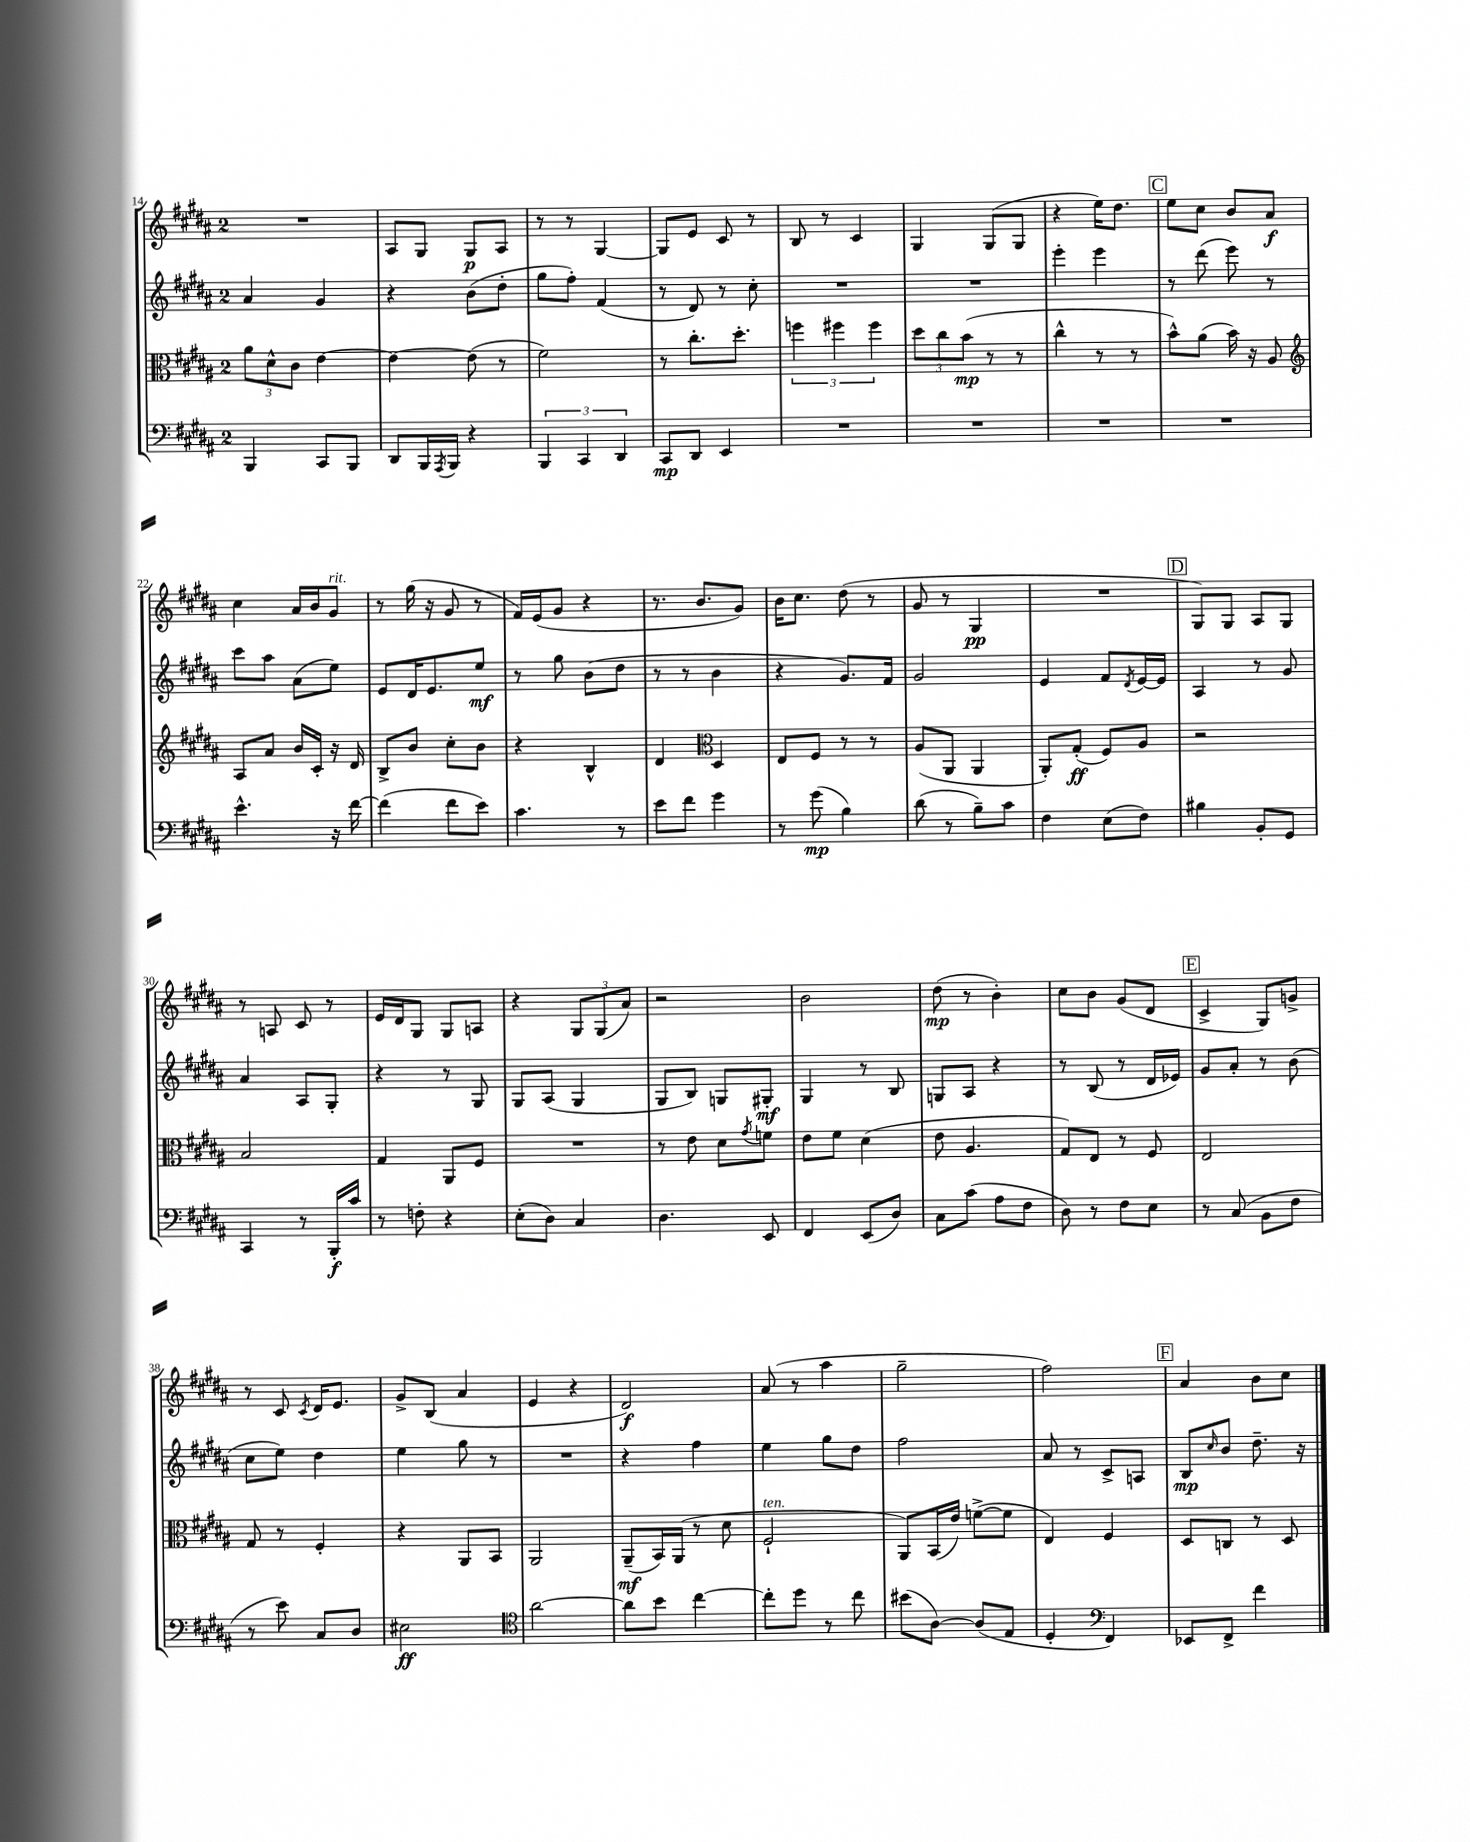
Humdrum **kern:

**kern	**kern	**kern	**kern
*staff4	*staff3	*staff2	*staff1
*clefF4	*clefC3	*clefG2	*clefG2
*k[f#c#g#d#a#]	*k[f#c#g#d#a#]	*k[f#c#g#d#a#]	*k[f#c#g#d#a#]
*M2/4	*M2/4	*M2/4	*M2/4
4BBB	12a#	4a#	2r
.	12d#^^	.	.
.	12c#	.	.
8CC#	[4e	4g#	.
8BBB	.	.	.
=	=	=	=
8DD#	4e_	4r	8A#
16BBB	.	.	8G#
8qAAA#	.	.	.
16BBB	.	.	.
4r	(8e]	(8b	8G#
.	8r	8dd#'	8A#
=	=	=	=
6BBB	2f#)	8gg#	8r
.	.	8ff#')	8r
6CC#	.	.	.
.	.	(4f#	[4G#
6DD#	.	.	.
=	=	=	=
8CC#	8r	8r	8G#]
8DD#	8.cc#'	8d#)	8e
4EE	.	8r	8c#
.	8.dd#'	.	.
.	.	8cc#'	8r
=	=	=	=
2r	6ff	2r	8B
.	.	.	8r
.	6ff#	.	.
.	.	.	4c#
.	6ff#	.	.
=	=	=	=
2r	12dd#	2r	4G#
.	12cc#	.	.
.	(12b	.	.
.	8r	.	(8G#
.	8r	.	8G#
=	=	=	=
2r	4cc#^^	4eee'	4r
.	8r	4eee	16ee)
.	.	.	8.dd#
.	8r	.	.
=	=	=	=
2r	8b^^)	8r	8ee
.	(8a#	(8ddd#	8cc#
.	16b)	8eee)	8b
.	16r	.	.
.	8A#	8r	8a#
=	=	=	=
*	*clefG2	*	*
4.e^^	8A#	8ccc#	4cc#
.	8a#	8aa#	.
.	16b	(8a#	16a#
.	16c#'	.	16b
16r	16r	8ee)	8g#
[16f#	16d#	.	.
=	=	=	=
(4f#]	8B^	8e	8r
.	8b	16d#	(16gg#
.	.	8.e	16r
8f#	8cc#'	.	8g#
8e)	8b	8ee	8r
=	=	=	=
4.c#	4r	8r	16f#)
.	.	.	(16e
.	.	8gg#	8g#
.	4B^^	(8b	4r
8r	.	8dd#	.
=	=	=	=
8e	4d#	8r	8.r
8f#	.	8r	.
.	.	.	8.b
*	*clefC3	*	*
4g#	4D#	4b	.
.	.	.	8g#)
=	=	=	=
8r	8E	4r	16b
.	.	.	8.cc#
(8g#	8F#	.	.
4B)	8r	8.g#)	(8dd#
.	8r	.	8r
.	.	16f#	.
=	=	=	=
(8d#	(8A#	2g#	8g#
8r	8AA#	.	8r
8B~)	4AA#	.	4G#
8c#	.	.	.
=	=	=	=
4F#	8AA#')	4e	2r
.	(8G#'	.	.
(8E	8F#)	8f#	.
.	.	8qd#	.
8F#)	8A#	[16e	.
.	.	16e]	.
=	=	=	=
4B#	2r	4A#	8G#)
.	.	.	8G#
8BB'	.	8r	8A#
8GG#	.	8g#	8G#
=	=	=	=
4CC#	2B	4a#	8r
.	.	.	8A
8r	.	8A#	8c#
16BBB'	.	8G#'	8r
16c#	.	.	.
=	=	=	=
8r	4G#	4r	16e
.	.	.	16d#
8F'	.	.	8G#
4r	8AA#	8r	8G#
.	8F#	8G#	8A
=	=	=	=
(8E'	2r	8G#	4r
8D#)	.	(8A#	.
4C#	.	4G#	12G#
.	.	.	(12G#
.	.	.	12a#)
=	=	=	=
4.D#	8r	8G#	2r
.	8e	8B)	.
.	8d#	8G	.
.	8qg#	.	.
8EE	8f	8G#'	.
=	=	=	=
4FF#	8e	4G#	2b
.	8f#	.	.
(8EE	(4d#	8r	.
8D#)	.	8B	.
=	=	=	=
8C#	8e	8G	(8dd#
(8c#	4.A#	8A#	8r
8A#	.	4r	4b')
8F#	.	.	.
=	=	=	=
8D#)	8G#)	8r	8cc#
8r	8E	(8B	8b
8F#	8r	8r	(8g#
8E	8F#	16d#	8d#
.	.	16e-)	.
=	=	=	=
8r	2E	8g#	4c#^
(8C#	.	8a#'	.
8BB	.	8r	8G#)
8F#	.	(8b	8g^
=	=	=	=
8r	8G#	8cc#	8r
8e)	8r	8ee)	8c#
.	.	.	8qc#
8C#	4F#'	4dd#	16d#
.	.	.	8.e
8D#	.	.	.
=	=	=	=
2E#	4r	4ee	8g#^
.	.	.	(8B
.	8AA#	8gg#	4a#
.	8BB	8r	.
=	=	=	=
*clefC4	*	*	*
[2a#	2AA#	2r	4e
.	.	.	4r
=	=	=	=
8a#]	(8AA#~	4r	2d#)
8b	16BB)	.	.
.	(16AA#	.	.
[4cc#	8r	4ff#	.
.	8d#	.	.
=	=	=	=
8cc#']	2F#`	4ee	(8a#
8dd#	.	.	8r
8r	.	8gg#	4aa#
8cc#	.	8dd#	.
=	=	=	=
(8b#	8AA#)	2ff#	2gg#~
[8A#)	(16BB	.	.
.	16e)	.	.
(8A#]	([8f^	.	.
8E	8f]	.	.
=	=	=	=
4D#'	4E)	8a#	2ff#)
.	.	8r	.
*clefF4	*	*	*
4FF#)	4F#	8c#^	.
.	.	8A	.
=	=	=	=
8EE-	8D#	8B	4a#
.	.	16qqcc#	.
8FF#^	8C	8b	.
4f#	8r	8.dd#~	8b
.	8D#	.	8cc#
.	.	16r	.
==	==	==	==
*-	*-	*-	*-
